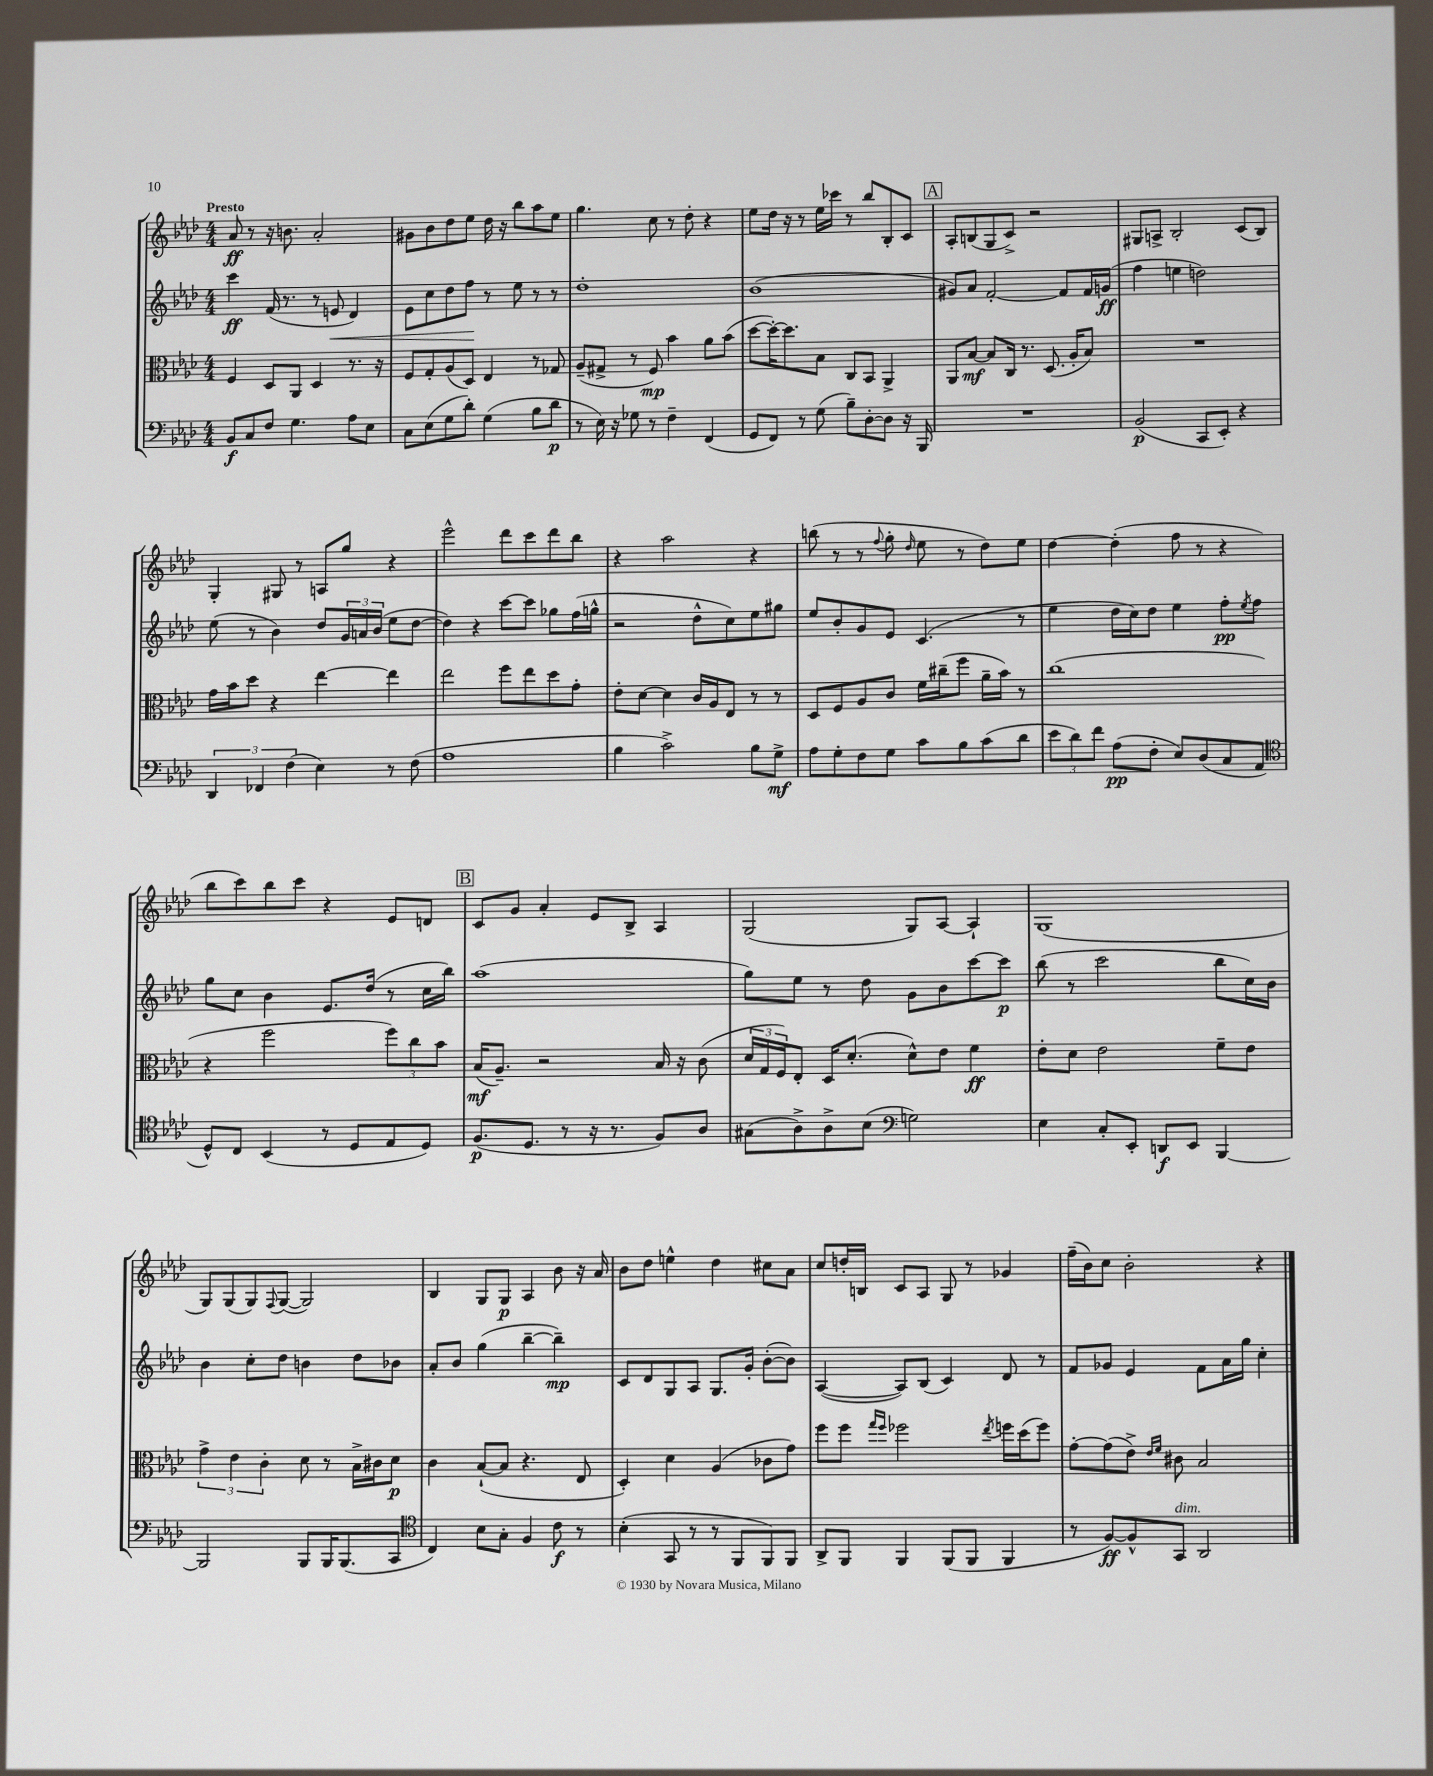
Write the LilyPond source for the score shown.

<<
\new StaffGroup <<
\new Staff = "s0" {
    \clef treble \key aes \major \numericTimeSignature \time 4/4 \tempo "Presto"
    aes'8\ff r8 r16 b'8. aes'2-. |
    gis'8 bes'8 des''8 ees''8 des''16 r16 bes''8 aes''8 ees''8 |
    g''4. c''8 r8 des''8-. r4 |
    ees''8 des''16 r16 r8 ees''16 ces'''16 r8 bes''8 bes8-. c'8 |
    \mark \markup { \box "A" } aes8-. b8( g8 c'8->) r2 |
    gis8 a8-> bes2-. c'8( bes8) |
    g4-. gis8 r8 a8 g''8 r4 |
    ees'''2-^ des'''8 c'''8 des'''8 bes''8 |
    r4 aes''2 r4 |
    b''8( r8 r8 \appoggiatura { f''8 } g''8-. \grace { des''16 } ees''8 r8 des''8) ees''8 |
    des''4~ des''4-.( f''8 r8 r4 |
    bes''8 c'''8) bes''8 c'''8 r4 ees'8 d'8 |
    \mark \markup { \box "B" } c'8 g'8 aes'4-. ees'8 bes8-> aes4 |
    g2( g8) aes8~ aes4-! |
    g1( |
    g8) g8( g8) \appoggiatura { f8 } g8~( g2) |
    bes4 g8 g8\p aes4 bes'8 r16 aes'16 |
    bes'8 des''8 e''4-^ des''4 cis''8 aes'8 |
    c''8 d''16-. b16 c'8 aes8 g8 r8 ges'4 |
    f''16--( bes'16) c''8 bes'2-. r4 \bar "|." |
}
\new Staff = "s1" {
    \clef treble \key aes \major \numericTimeSignature \time 4/4
    c'''4\ff f'16( r8. r8 e'8\< des'4) |
    ees'8 c''8 des''8 f''8\! r8 ees''8 r8 r8 |
    des''1-. |
    bes'1( |
    \mark \markup { \box "A" } gis'8) aes'8 f'2~-. f'8 f'16 g'16\ff( |
    f''4 e''4 d''2) |
    ees''8( r8 bes'4) des''8 \tuplet 3/2 { g'16 a'16 bes'16( } ees''8 des''8~ |
    des''4) r4 c'''8~ c'''8 ges''8 f''16( g''16-^ |
    r2 des''8-^ c''8) ees''8 gis''8 |
    ees''8 bes'8-. g'8 ees'8 c'4.( r8 |
    ees''4 des''16 c''16) des''8 ees''4 f''8-.\pp \acciaccatura { ees''8 } f''8 |
    g''8 c''8 bes'4 ees'8. des''16( r8 c''16 bes''16) |
    \mark \markup { \box "B" } aes''1( |
    g''8) ees''8 r8 des''8 g'8 bes'8 c'''8~ c'''8\p |
    bes''8( r8 c'''2 bes''8 c''16) bes'16 |
    bes'4 c''8-. des''8 b'4 des''8 bes'8 |
    aes'8-. bes'8 g''4( bes''4~-- bes''4--\mp) |
    c'8 des'8 g8 aes8 g8. g'16-. bes'8~-.( bes'8) |
    aes4~( aes8) bes8( c'4) des'8 r8 |
    f'8 ges'8 ees'4 f'8 aes'16 g''16 c''4-. \bar "|." |
}
\new Staff = "s2" {
    \clef alto \key aes \major \numericTimeSignature \time 4/4
    f4 des8 aes,8 des4 r8. r16 |
    f8 g8-. aes8( des8) ees4 r8 ges8 |
    aes8--( gis8-> r8 f8\mp) bes'4 aes'8 bes'8( |
    des''8~ des''16~-.) des''8. bes8 c8 bes,8 aes,4-> |
    \mark \markup { \box "A" } aes,8 bes8~\mf bes8 c16 r8. des8.( aes16-. bes8) |
    R1 |
    g'16 bes'16 des''8 r4 ees''4~ ees''4 |
    ees''2 f''8 ees''8 des''8 g'8-. |
    ees'8-. des'8~ des'4 c'16 aes16 ees8 r8 r8 |
    des8 f8 aes8 c'8 f'16 cis''16--( f''8 aes'16-- bes'16) r8 |
    c''1( |
    r4 f''2 \tuplet 3/2 { f''8) c''8 bes'8 } |
    \mark \markup { \box "B" } bes16\mf( aes8.--) r2 bes16 r16 c'8( |
    \tuplet 3/2 { des'16 g16 f16) } ees8-. des16 des'8.-.( des'8-^) ees'8 f'4\ff |
    ees'8-. des'8 ees'2 f'8-- ees'8 |
    \tuplet 3/2 { g'4-> ees'4 c'4-. } des'8 r8 bes16-> cis'16 des'8\p |
    c'4 bes8~-!( bes8 r4. ees8 |
    des4-.) des'4 aes4( ces'8 g'8) |
    f''8 f''8 \grace { g''16 f''16 } fes''2 \acciaccatura { ees''8 } f''16 des''16( f''8) |
    g'8~-. g'8( ees'8->) \grace { ees'16 f'16 } cis'8 bes2 \bar "|." |
}
\new Staff = "s3" {
    \clef bass \key aes \major \numericTimeSignature \time 4/4
    bes,8\f c8 f8 g4. aes8 ees8 |
    c8 ees8( g8 des'8-.) g4( bes8 des'8\p |
    r8 ees16) r16 ges8 r8 f4-- f,4( |
    g,8 f,8) r8 g8( bes8--) des8~-. des8 r16 bes,,16 |
    \mark \markup { \box "A" } R1 |
    bes,2\p( c,8 ees,8-.) r4 |
    \tuplet 3/2 { des,4 fes,4 f4( } ees4) r8 f8( |
    aes1 |
    bes4 c'2->) bes8 g8->\mf |
    aes8 g8-. f8 g8 c'8 bes8 c'8( des'8 |
    \tuplet 3/2 { ees'8 des'8) f'8 } aes8\pp( f8-. ees8) des8( c8 aes,8 |
    \clef tenor des8-^) c8 bes,4( r8 des8 ees8 des8) |
    \mark \markup { \box "B" } f8.\p( des8. r8 r16 r8. f8) aes8 |
    gis8( aes8->) aes8-> bes8( \clef bass g2) |
    ees4 c8-. ees,8-. d,8\f ees,8 bes,,4~ |
    bes,,2 bes,,8 bes,,16 bes,,8.( c,8 |
    \clef tenor c4) bes8 g8-. f4 c'8\f r8 |
    bes4-.( g,8 r8 r8 f,8 f,8) f,8 |
    aes,8-> f,8 f,4 f,8( f,8 f,4 |
    r8 f8~\ff) f8-^ g,8^\markup { \italic "dim." } aes,2 \bar "|." |
}
>>
>>
\layout { \context { \Score \remove "Bar_number_engraver" } }
